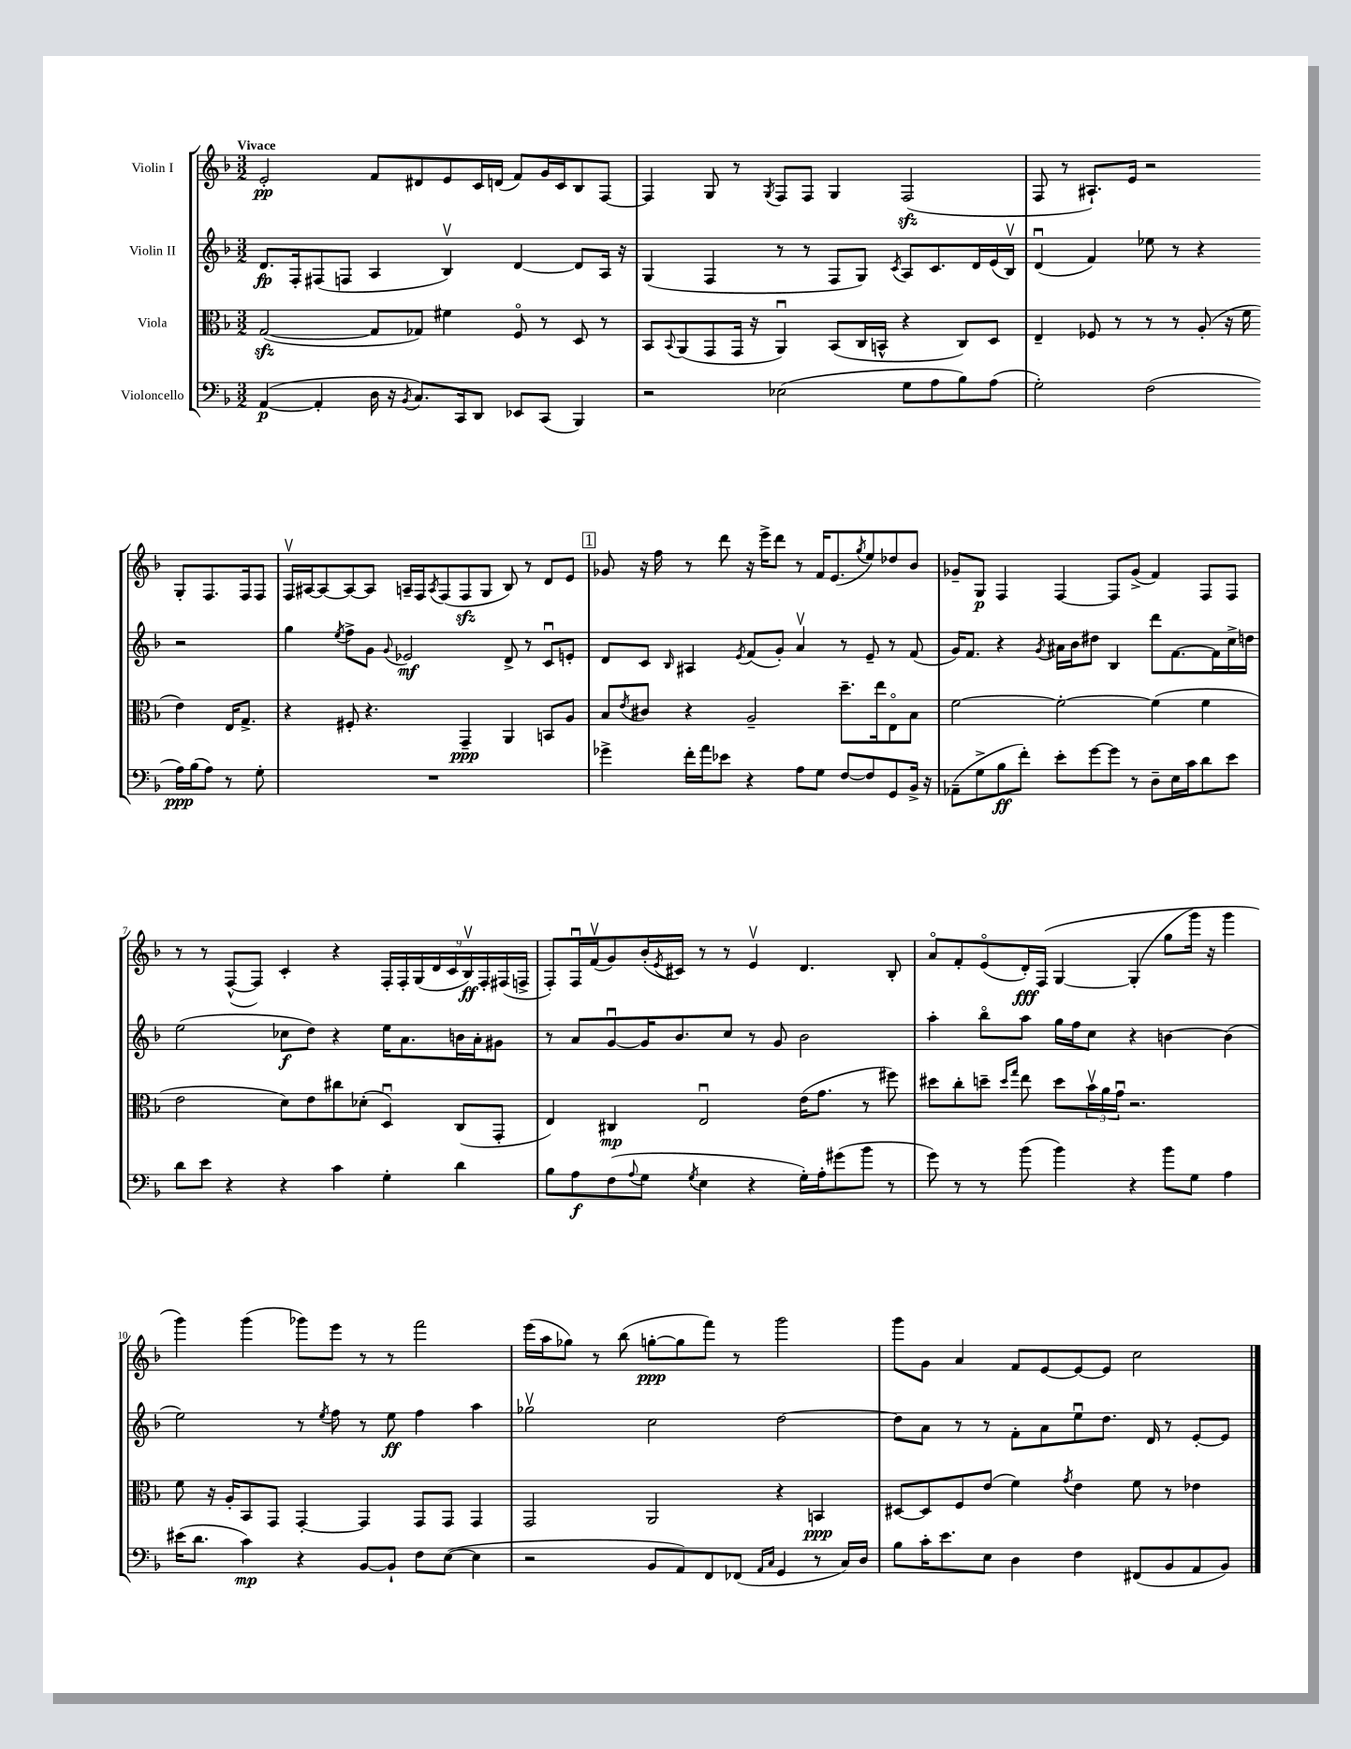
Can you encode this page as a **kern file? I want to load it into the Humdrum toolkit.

**kern	**dynam	**kern	**dynam	**kern	**dynam	**kern	**dynam
*part4	*part4	*part3	*part3	*part2	*part2	*part1	*part1
*staff4	*staff4	*staff3	*staff3	*staff2	*staff2	*staff1	*staff1
*I"Violoncello	*	*I"Viola	*	*I"Violin II	*	*I"Violin I	*
*clefF4	*	*clefC3	*	*clefG2	*	*clefG2	*
*k[b-]	*	*k[b-]	*	*k[b-]	*	*k[b-]	*
*M3/2	*	*M3/2	*	*M3/2	*	*M3/2	*
=1	=1	=1	=1	=1	=1	=1	=1
!	!	!	!	!	!	!LO:TX:a:B:t=Vivace	!
([4AA/	p	([2Gzz/	.	8.d/L	fp	2e'/	pp
.	.	.	.	16F'/k	.	.	.
4AA'/]	.	.	.	(8F#X/	.	.	.
.	.	.	.	8Fn/J	.	.	.
16D\	.	8G/L]	.	4A/	.	8f/L	.
16r	.	.	.	.	.	.	.
8qBB-/	.	.	.	.	.	.	.
8.C/L)	.	8G-X/J)	.	.	.	8d#X/	.
.	.	4f#X\	.	4B-v/)	.	8e/	.
16CC/k	.	.	.	.	.	.	.
8DD/J	.	.	.	.	.	16c/L	.
.	.	.	.	.	.	(16dn/JJ	.
8EE-X/L	.	8F/	.	[4d/	.	8f/L)	.
(8CC/J	.	8r	.	.	.	16g/L	.
.	.	.	.	.	.	16c/J	.
4BBB-/)	.	8D/	.	8d/L]	.	8B-/	.
.	.	8r	.	16A/Jk	.	[8F/J	.
.	.	.	.	16r	.	.	.
=2	=2	=2	=2	=2	=2	=2	=2
2r	.	8BB-/L	.	(4G/	.	4F/]	.
.	.	8qqBB-/	.	.	.	.	.
.	.	(8AA/	.	.	.	.	.
.	.	8GG/	.	4F/	.	8G/	.
.	.	16GG/Jk	.	.	.	8r	.
.	.	16r	.	.	.	.	.
.	.	.	.	.	.	8qG/	.
(2E-X\	.	4AAu/)	.	8r	.	8F/L	.
.	.	.	.	8r	.	8F/J	.
.	.	(8BB-/L	.	8F/L	.	4G/	.
.	.	16C/L	.	8G/J)	.	.	.
.	.	16BBn^^/JJ	.	.	.	.	.
.	.	.	.	8qc/	.	.	.
8G\L	.	4r	.	8A/L	.	(2Fzz/	.
8A\	.	.	.	8.c/	.	.	.
8B-\)	.	8C/L)	.	.	.	.	.
.	.	.	.	16d/L	.	.	.
(8A\J	.	8D/J	.	(16e/	.	.	.
.	.	.	.	16B-v/JJ)	.	.	.
=3	=3	=3	=3	=3	=3	=3	=3
2G'\)	.	4E~/	.	(4du/	.	8F/	.
.	.	.	.	.	.	8r	.
.	.	8F-X/	.	4f/)	.	8.A#X`/L)	.
.	.	8r	.	.	.	.	.
.	.	.	.	.	.	16e/Jk	.
(2F\	.	8r	.	8ee-X\	.	2r	.
.	.	8r	.	8r	.	.	.
.	.	(8A'/	.	4r	.	.	.
.	.	16r	.	.	.	.	.
.	.	16f\	.	.	.	.	.
16A\LL)	ppp	4e\)	.	2r	.	8G'/L	.
(16B-\J	.	.	.	.	.	.	.
8A\J)	.	.	.	.	.	8.F/	.
8r	.	16E/KL	.	.	.	.	.
.	.	8.G^/J	.	.	.	16F/k	.
8G'\	.	.	.	.	.	8F/J	.
!!LO:LB:g=z
=4	=4	=4	=4	=4	=4	=4	=4
1.r	.	4r	.	4gg\	.	16Fv/LL	.
.	.	.	.	.	.	[16A#X/J	.
.	.	.	.	.	.	8A#/_	.
.	.	.	.	8qee/	.	.	.
.	.	8F#X'/	.	8ff^\L	.	8A#/_	.
.	.	4.r	.	8g\J	.	8A#/J]	.
.	.	.	.	8qqg/	.	.	.
.	.	.	.	2e-X/	mf	16An~/LL	.
.	.	.	.	.	.	16F/J	.
.	.	.	.	.	.	8qA/	.
.	.	.	.	.	.	(8F/	.
.	.	4GG~/	ppp	.	.	8Fzz/	.
.	.	.	.	.	.	8G/J	.
.	.	4AA/	.	8d^/	.	8B-/)	.
.	.	.	.	8r	.	8r	.
.	.	8BBn/L	.	8cu/L	.	8d/L	.
.	.	8A/J	.	8en'/J	.	8e/J	.
!!LO:REH:place=s1:t=1
=5	=5	=5	=5	=5	=5	=5	=5
4g-X^\	.	8B-/L	.	8d/L	.	8g-X/	.
.	.	8qe/	.	.	.	.	.
.	.	8c#X/J	.	8c/J	.	16r	.
.	.	.	.	.	.	16ff\	.
.	.	.	.	16qqB-/	.	.	.
16f'\LL	.	4r	.	4A#X/	.	8r	.
16a\J	.	.	.	.	.	.	.
8e-X\J	.	.	.	.	.	8ddd\	.
.	.	.	.	8qe/	.	.	.
4r	.	2A~/	.	(8f/L	.	16r	.
.	.	.	.	.	.	16eee^\KL	.
.	.	.	.	8g'/J)	.	8ddd\J	.
8A\L	.	.	.	4av/	.	8r	.
8G\J	.	.	.	.	.	16f/KL	.
.	.	.	.	.	.	(8.e/	.
[8F/L	.	8.dd~\L	.	8r	.	.	.
.	.	.	.	.	.	8qgg/	.
8F/]	.	.	.	8e~/	.	8ee/)	.
.	.	16ee\k	.	.	.	.	.
8GG/	.	8E\	.	8r	.	8dd-X/	.
16BB-^/Jk	.	8B-\J	.	(8f/	.	8b-/J	.
16r	.	.	.	.	.	.	.
=6	=6	=6	=6	=6	=6	=6	=6
(8AA-X~\L	.	[2f\	.	16g/KL)	.	8g-X~/L	.
.	.	.	.	8.f/J	.	.	.
8G^\	.	.	.	.	.	8G/J	p
8B-\	ff	.	.	4r	.	4F/	.
8f'\J)	.	.	.	.	.	.	.
.	.	.	.	8qg/	.	.	.
8e'\L	.	2f'\_	.	16a#X\LL	.	[4F/	.
.	.	.	.	16b-\J	.	.	.
[8g\	.	.	.	8dd#X\J	.	.	.
8g\J]	.	.	.	4B-/	.	8F/L]	.
8r	.	.	.	.	.	(8g-^/J	.
8D~\L	.	(4f\]	.	8ddd\L	.	4f/)	.
16E\L	.	.	.	[8.f\	.	.	.
16c\J	.	.	.	.	.	.	.
8d\	.	4f\	.	.	.	8F/L	.
.	.	.	.	16f\L]	.	.	.
8e\J	.	.	.	16cc^\	.	8F/J	.
.	.	.	.	16ddn\JJ	.	.	.
!!LO:LB:g=z
=7	=7	=7	=7	=7	=7	=7	=7
8d\L	.	2e\	.	(2ee\	.	8r	.
8e\J	.	.	.	.	.	8r	.
4r	.	.	.	.	.	([8F^^/L	.
.	.	.	.	.	.	8F/J])	.
4r	.	8d\L)	.	8cc-X\L	f	4c'/	.
.	.	8e\	.	8dd\J)	.	.	.
4c\	.	8cc#X\	.	4r	.	4r	.
.	.	(8d-X'\J	.	.	.	.	.
4G'\	.	4Du/)	.	16ee\KL	.	18F'/LL	.
.	.	.	.	.	.	18F'/	.
.	.	.	.	8.a\	.	.	.
.	.	.	.	.	.	(18G/	.
.	.	.	.	.	.	18d/	.
.	.	.	.	.	.	18c/	.
4d\	.	(8C/L	.	16bn\L	.	.	.
.	.	.	.	.	.	18B-v/)	ff
.	.	.	.	16a'\J	.	.	.
.	.	.	.	.	.	18F'/	.
.	.	8GG'/J	.	8g#X\J	.	.	.
.	.	.	.	.	.	(18F#X/	.
.	.	.	.	.	.	18Fn^/JJ	.
=8	=8	=8	=8	=8	=8	=8	=8
8B-\L	.	4E/)	.	8r	.	8F'/L)	.
8A\	f	.	.	8a/L	.	16Fu/L	.
.	.	.	.	.	.	(16fv/J	.
(8F\	.	4C#X/	mp	[8gu/	.	8g/)	.
8qqA/	.	.	.	.	.	.	.
8G\J	.	.	.	16g/K]	.	(16b-'/L	.
.	.	.	.	.	.	8qe/	.
.	.	.	.	8.b-/	.	16c#X/JJ)	.
8qG/	.	.	.	.	.	.	.
4E\	.	2Eu/	.	.	.	8r	.
.	.	.	.	8cc/J	.	8r	.
4r	.	.	.	8r	.	4ev/	.
.	.	.	.	8g/	.	.	.
16G'\LL)	.	(16e\KL	.	2b-\	.	4.d/	.
16A'\J	.	8.g\J	.	.	.	.	.
(8g#X\	.	.	.	.	.	.	.
8b-\J	.	8r	.	.	.	.	.
8r	.	8ff#X\)	.	.	.	8B-'/	.
=9	=9	=9	=9	=9	=9	=9	=9
8g\)	.	8dd#X\L	.	4aa'\	.	8a/L	.
8r	.	8cc'\	.	.	.	8f'/	.
8r	.	8ddn~\J	.	8bb-\L	.	(8e/	.
.	.	16qqdd/LL	.	.	.	.	.
.	.	16qqgg/JJ	.	.	.	.	.
(8b-\	.	8ee\	.	8aa\J	.	16d'/L)	fff
.	.	.	.	.	.	(16F/JJ	.
4b-\)	.	8dd\L	.	16gg\LL	.	[4G/	.
.	.	.	.	16ff\J	.	.	.
.	.	24b-v\L	.	8cc\J	.	.	.
.	.	24a\	.	.	.	.	.
.	.	24gu\JJ	.	.	.	.	.
4r	.	2.r	.	4r	.	(4G'/]	.
8b-\L	.	.	.	[4bn\	.	8gg\L	.
8G\J	.	.	.	.	.	16ggg\Jk)	.
.	.	.	.	.	.	16r	.
4A\	.	.	.	(4b\]	.	4ggg\	.
!!LO:LB:g=z
=10	=10	=10	=10	=10	=10	=10	=10
(16e#X\KL	.	8f\	.	2ee\)	.	4ggg\)	.
8.d\J	.	.	.	.	.	.	.
.	.	16r	.	.	.	.	.
.	.	16A'/KL	.	.	.	.	.
4c\)	mp	8BB-/	.	.	.	(4ggg\	.
.	.	8GG/J	.	.	.	.	.
4r	.	[4GG'/	.	8r	.	8ggg-X\L)	.
.	.	.	.	8qee/	.	.	.
.	.	.	.	8ff\	.	8eee\J	.
[8BB-/L	.	4GG/]	.	8r	.	8r	.
8BB-`/J]	.	.	.	8ee\	ff	8r	.
8F\L	.	8GG/L	.	4ff\	.	2fff\	.
([8E\J	.	8GG/J	.	.	.	.	.
4E\]	.	4GG/	.	4aa\	.	.	.
=11	=11	=11	=11	=11	=11	=11	=11
2r	.	2GG/	.	2gg-Xv\	.	(16eee\LL	.
.	.	.	.	.	.	16aa\J	.
.	.	.	.	.	.	8gg-X\J)	.
.	.	.	.	.	.	8r	.
.	.	.	.	.	.	(8bb-\	.
8BB-/L	.	2AA/	.	2cc\	.	[8ggn'\L	ppp
8AA/)	.	.	.	.	.	8gg\]	.
8FF/	.	.	.	.	.	8fff\J)	.
(8FF-X/J	.	.	.	.	.	8r	.
16qqAA/LL	.	.	.	.	.	.	.
16qqC/JJ	.	.	.	.	.	.	.
4GG/	.	4r	.	[2dd\	.	2ggg\	.
8r	.	4BBn/	ppp	.	.	.	.
16C/LL)	.	.	.	.	.	.	.
16D/JJ	.	.	.	.	.	.	.
=12	=12	=12	=12	=12	=12	=12	=12
8B-\L	.	[8D#X/L	.	8dd\L]	.	8ggg\L	.
16c'\K	.	8D#/]	.	8a\J	.	8g\J	.
8.e\	.	.	.	.	.	.	.
.	.	8F/	.	8r	.	4a/	.
8E\J	.	(8e/J	.	8r	.	.	.
4D\	.	4f\)	.	8f'\L	.	8f/L	.
.	.	.	.	8a\	.	[8e/	.
.	.	8qg/	.	.	.	.	.
4F\	.	4e\	.	8eeu\	.	8e/_	.
.	.	.	.	8.dd\J	.	8e/J]	.
(8FF#X/L	.	8f\	.	.	.	2cc\	.
.	.	.	.	16d/	.	.	.
8BB-/	.	8r	.	8r	.	.	.
8AA/	.	4e-X\	.	[8e'/L	.	.	.
8BB-/J)	.	.	.	8e/J]	.	.	.
==	==	==	==	==	==	==	==
*-	*-	*-	*-	*-	*-	*-	*-
